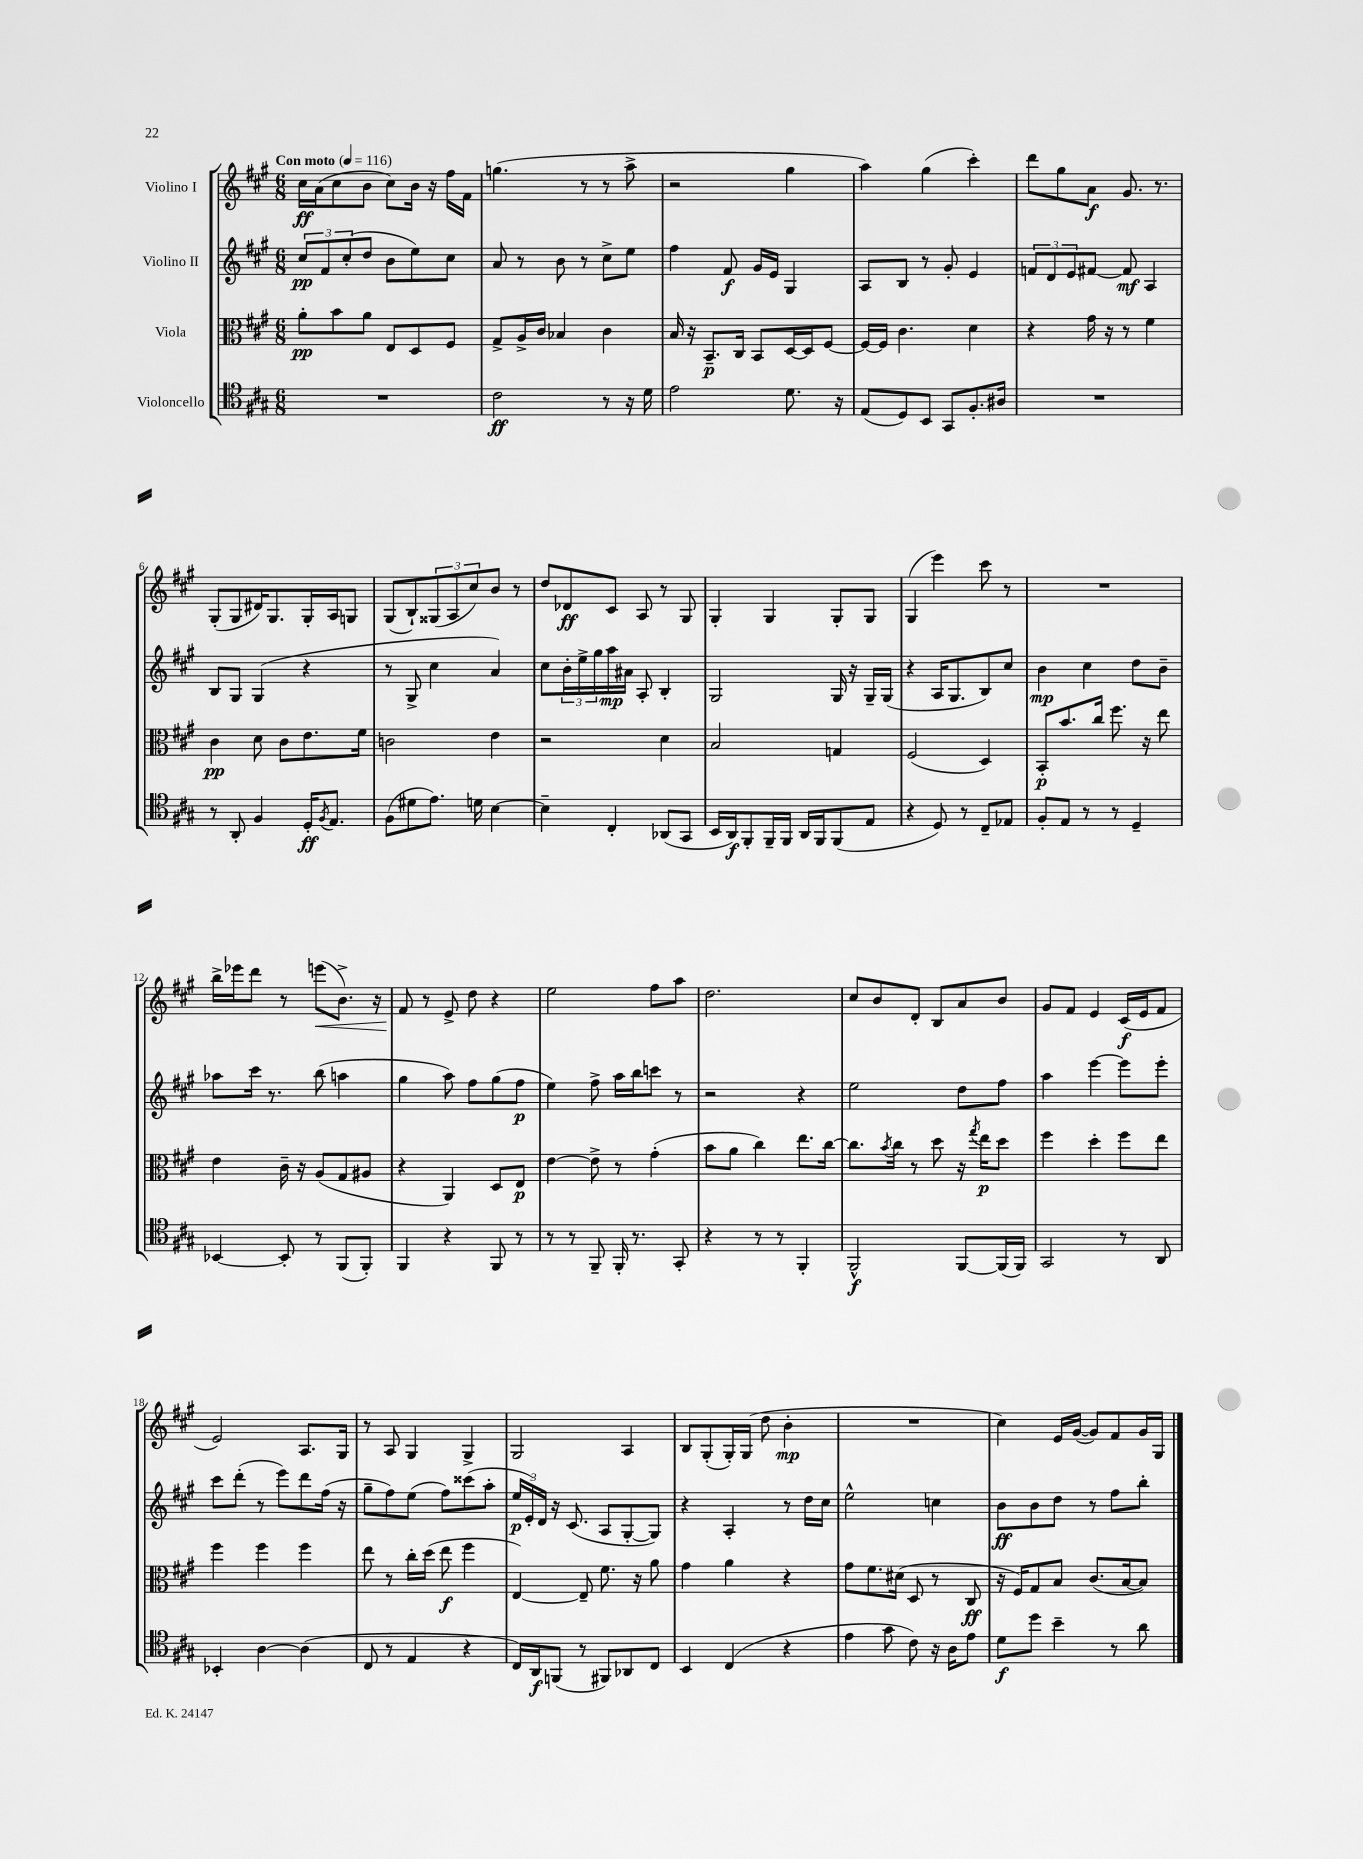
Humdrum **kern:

**kern	**kern	**kern	**kern
*staff4	*staff3	*staff2	*staff1
*clefC4	*clefC3	*clefG2	*clefG2
*k[f#c#g#]	*k[f#c#g#]	*k[f#c#g#]	*k[f#c#g#]
*M6/8	*M6/8	*M6/8	*M6/8
*MM116	*MM116	*MM116	*MM116
2.r	8a'\L	12cc#/L	16cc#\LL
.	.	.	(16a\J
.	.	12f#/	.
.	8b\	.	8cc#\
.	.	(12cc#'/	.
.	8a\J	8dd/J	8b\J
.	8E/L	8b\L	8cc#\L)
.	8D/	8ee\)	16b\Jk
.	.	.	16r
.	8F#/J	8cc#\J	16ff#\LL
.	.	.	16f#\JJ
=	=	=	=
2c#\	8G#^/L	8a/	(4.gg\
.	16A^/L	8r	.
.	16c#/JJ	.	.
.	4B-/	8b\	.
.	.	8r	8r
8r	4c#\	8cc#^\L	8r
16r	.	8ee\J	8aa^\
16d\	.	.	.
=	=	=	=
2e\	16B/	4ff#\	2r
.	16r	.	.
.	8.BB~/L	.	.
.	.	8f#/	.
.	16C#/Jk	.	.
.	8BB/L	16g#/LL	.
.	.	16e/JJ	.
8.d\	[16D/L	4G#/	4gg#\
.	16D/]J	.	.
.	[8F#/J	.	.
16r	.	.	.
=	=	=	=
(8E/L	16F#/_LL	8A/L	4aa\)
.	16F#/]JJ	.	.
8D/)	4.c#\	8B/J	.
8BB/J	.	8r	(4gg#\
8GG#/L	.	8g#'/	.
8.F#'/	4d\	4e/	4ccc#'\)
16A#/Jk	.	.	.
=	=	=	=
2.r	4r	12f/L	8ddd\L
.	.	12d/	.
.	.	.	8gg#\
.	.	12e/	.
.	16g#\	[8f#/J	8a\J
.	16r	.	.
.	8r	8f#/]	8.g#/
.	4f#\	4A/	.
.	.	.	8.r
=	=	=	=
8r	4c#\	8B/L	(8G#'/L
8AA'/	.	8G#/J	8G#/
4F#/	8d\	(4G#/	16d#/K)
.	.	.	8.G#/
.	8c#\L	.	.
16D'/LK	8.e\	4r	16G#'/L
8qF#/	.	.	.
8.E/J	.	.	16A/J
.	.	.	8G/J
.	16f#\Jk	.	.
=	=	=	=
(8F#\L	2c\	8r	(8G#/L
8d#\	.	8G#^/	8B`/)
8.e\J)	.	4cc#\	(12G##/
.	.	.	12A/
.	.	.	12cc#/)
16d\	.	.	.
[4B\	4e\	4a/)	8b/J
.	.	.	8r
=	=	=	=
4B~\]	2r	8cc#\L	8dd/L
.	.	24b'\L	8d-/
.	.	24ee^\	.
.	.	24gg#\	.
4C#'/	.	16aa\	8c#/J
.	.	16a#\JJ	.
.	.	8A'/	8A/
(8AA-/L	4d\	4B'/	8r
8GG#/J	.	.	8G#/
=	=	=	=
16BB/LL	2B/	2G#/	4G#'/
16AA/J)	.	.	.
8FF#'/	.	.	.
16FF#~/L	.	.	4G#/
16FF#/JJ	.	.	.
16AA/LL	.	.	.
16FF#/J	.	.	.
(8FF#/	4G/	16G#/	8G#'/L
.	.	16r	.
8E/J	.	16G#~/LL	8G#/J
.	.	(16G#/JJ	.
=	=	=	=
4r	(2F#/	4r	(4G#/
8D/)	.	16A/LK	4eee\)
.	.	8.G#/	.
8r	.	.	.
8C#~/L	4D/)	8B/)	8ccc#\
8E-/J	.	8cc#/J	8r
=	=	=	=
8F#'/L	8BB'/L	4b\	2.r
8E/J	8.b/	.	.
8r	.	4cc#\	.
.	16cc#/Jk	.	.
8r	8.ff#\	.	.
4D~/	.	8dd\L	.
.	16r	.	.
.	8ee\	8b~\J	.
=	=	=	=
[4BB-/	4e\	8aa-\L	16bb^\LL
.	.	.	16eee-\J
.	.	16ccc#\Jk	8ddd\J
.	.	8.r	.
8BB-'/]	16c#~\	.	8r
.	16r	.	.
8r	(8A/L	(8bb\	(8eee\L
(8FF#/L	8G#/	4aa\	8.b^\J)
8FF#'/J)	8A#/J	.	.
.	.	.	16r
=	=	=	=
4FF#/	4r	4gg#\	8f#/
.	.	.	8r
4r	4AA/)	8aa\)	8e^/
.	.	8ff#\L	8dd\
8FF#/	8D/L	(8gg#\	4r
8r	8E/J	8ff#\J	.
=	=	=	=
8r	[4e\	4ee\)	2ee\
8r	.	.	.
8FF#~/	8e^\]	8ff#^\	.
16FF#'/	8r	16aa\LL	.
8.r	.	16bb\J	.
.	(4g#'\	8ccc\J	8ff#\L
8GG#'/	.	8r	8aa\J
=	=	=	=
4r	8b\L	2r	2.dd\
.	8a\J	.	.
8r	4cc#\)	.	.
8r	.	.	.
4FF#'/	8.ee\L	4r	.
.	[16cc#\Jk	.	.
=	=	=	=
2FF#^^/	8.cc#\]L	2ee\	8cc#/L
.	.	.	8b/
.	8qb/	.	.
.	16cc#\Jk	.	.
.	8r	.	8d'/J
.	8dd\	.	8B/L
[8FF#/L	16r	8dd\L	8a/
.	8qgg#/	.	.
.	16ee\LK	.	.
(16FF#/]L	8dd\J	8ff#\J	8b/J
16FF#/JJ)	.	.	.
=	=	=	=
2GG#/	4ff#\	4aa\	8g#/L
.	.	.	8f#/J
.	4dd'\	[4eee\	4e/
8r	8ff#\L	8eee\]L	(16c#/LL
.	.	.	16e/J
8AA/	8ee\J	8eee'\J	8f#/J
=	=	=	=
4BB-'/	4ff#\	8ccc#\L	2e/)
.	.	(8ddd'\J	.
[4A\	4ff#\	8r	.
.	.	8eee\L)	.
(4A\]	4ff#\	8ddd\	8.A/L
.	.	(16ff#\Jk	.
.	.	16r	16G#/Jk
=	=	=	=
8C#/	8ee\	8gg#~\L	8r
8r	8r	8ff#\)	8A/
4E/	16cc#'\LL	(8ee\J	4G#/
.	(16dd\JJ	.	.
.	8ee\	8ff#\L)	.
4r	4ff#\	(8ccc##\	4G#^/
.	.	8aa'\J	.
=	=	=	=
16C#/LL)	[4E/)	24ee/LL	2G#/
.	.	24e'/)	.
16AA/J	.	.	.
.	.	24d/JJ	.
(8FF/J	.	16r	.
.	.	(8.c#/	.
8r	8E~/]	.	.
8FF#/L)	8.f#\	8A/L	.
8AA-/	.	[8G#'/	4A/
.	16r	.	.
8C#/J	8a\	8G#/]J)	.
=	=	=	=
4BB/	4g#\	4r	8B/L
.	.	.	(8G#'/
(4C#/	4a\	4A'/	16G#'/L)
.	.	.	(16G#/JJ
.	.	.	8dd\
4r	4r	8r	4b'\
.	.	16dd\LL	.
.	.	16cc#\JJ	.
=	=	=	=
4e\	8g#\L	2ee^^\	2.r
.	8.f#\	.	.
8g#\	.	.	.
.	(16d#\Jk	.	.
8c#\)	8D/	.	.
16r	8r	4cc\	.
16A\LK	.	.	.
8e\J	8C#/	.	.
=	=	=	=
8d\L	16r	8b\L	4cc#\)
.	16F#/LK)	.	.
8dd\J	8G#/	8b\	.
4b~\	8B/J	8dd\J	16e/LL
.	.	.	([16g#/JJ
.	(8.c#/L	8r	8g#/]L)
8r	.	8ff#\L	8f#/
.	[16B/k	.	.
8a\	8B/]J)	8bb'\J	16g#/L
.	.	.	16G#/JJ
==	==	==	==
*-	*-	*-	*-
